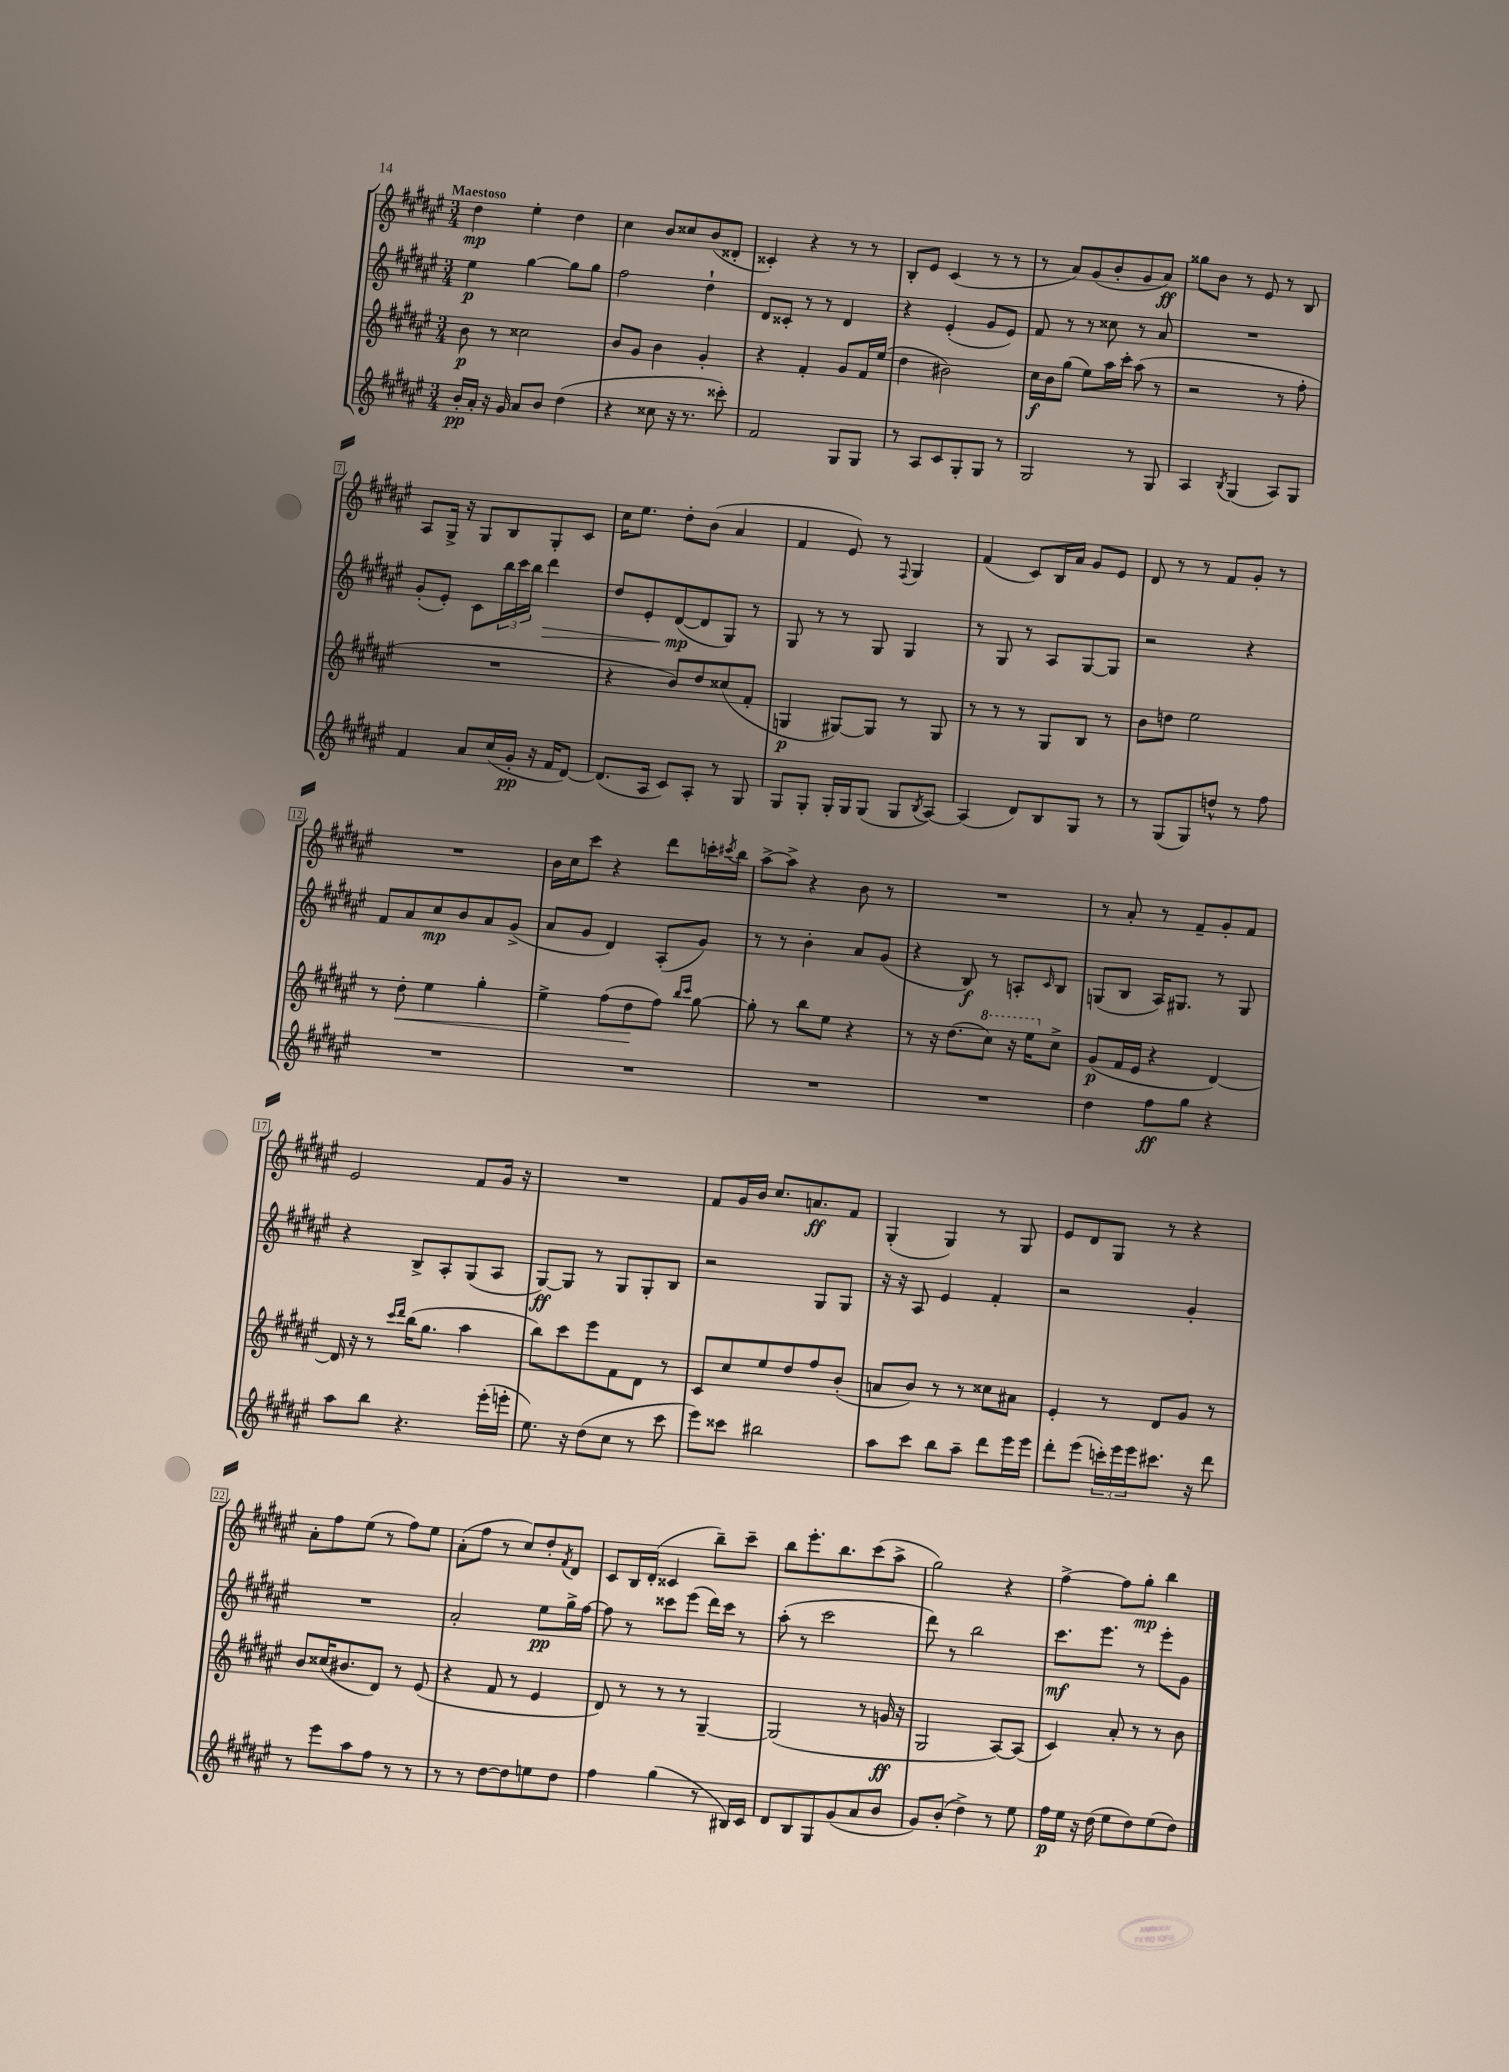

**kern	**kern	**kern	**kern
*staff4	*staff3	*staff2	*staff1
*clefG2	*clefG2	*clefG2	*clefG2
*k[f#c#g#d#a#e#]	*k[f#c#g#d#a#e#]	*k[f#c#g#d#a#e#]	*k[f#c#g#d#a#e#]
*M3/4	*M3/4	*M3/4	*M3/4
16b'/LL	8b\	4ee#\	4dd#\
16a#'/JJ	.	.	.
16r	8r	.	.
16g#/	.	.	.
8a#/L	2cc##\	[4gg#\	4ee#'\
8b/J	.	.	.
(4dd#\	.	8gg#\]L	4dd#\
.	.	8gg#\J	.
=	=	=	=
4r	8b/L	2ff#\	4cc#\
.	8g#/J	.	.
8cc##\	4b\	.	8b/L
16r	.	.	8cc##/
8.r	.	.	.
.	4g#'/	4dd#`\	(8b/
8ccc##'\)	.	.	8d##'/J
=	=	=	=
2f#/	4r	8d#/L	4c##'/)
.	.	8c##'/J	.
.	4f#'/	8r	4r
.	.	8r	.
8G#/L	8g#/L	4d#/	8r
8G#/J	16f#/L	.	8r
.	(16ee#/JJ	.	.
=	=	=	=
8r	4dd#\	4r	8B'/L
8A#/L	.	.	8e#/J
8c#/	2b#\)	(4e#'/	(4c#/
8G#'/	.	.	.
8G#/J	.	8g#/L	8r
8r	.	8e#/J)	8r
=	=	=	=
2G#/	16cc#\LL	8f#/	8r
.	16b\J	.	.
.	(8gg#\J	8r	8a#/L)
.	8ee#\L)	8r	(8g#/
.	16aa#\L	8cc##\	8b'/
.	16ccc#'\JJ	.	.
8r	(8aa#\	8r	8g#/
8G#/	8r	8a#/	8a#/J)
=	=	=	=
4A#/	2r	2.r	8gg##\L
.	.	.	8b\J
8qB/	.	.	.
(4G#/	.	.	8r
.	.	.	8e#/
8A#/L)	8r	.	8r
8G#/J	8ff#'\	.	8B/
=	=	=	=
4f#/	2.r	(8g#'/L	8A#/L
.	.	8e#'/J)	16G#^/Jk
.	.	.	16r
8a#/L	.	8c#\L	8G#/L
(16cc#/L	.	24bb\L	8B/
.	.	24ccc#\	.
16g#'/JJ	.	.	.
.	.	24bb\JJ	.
16r	.	4ddd#\	8G#'/
16f#/LK	.	.	.
[8d#/J)	.	.	8c#/J
=	=	=	=
(8.d#/]L	4r	8dd#/L	16cc#\LK
.	.	.	8.ee#\J
.	.	8e#'/	.
16A#/Jk	.	.	.
8c#/L)	8b/L)	([8d#/	8dd#'\L
8A#'/J	8dd#/	8d#/]	(8b\J
8r	(8cc##/	8G#/J)	4a#/
8G#/	8f#'/J	8r	.
=	=	=	=
8G#/L	4G/	8G#/	4f#/
8G#'/J	.	8r	.
16G#'/LL	[8G#/L)	8r	8e#/)
16G#/J	.	.	.
(8G#/J	8G#/]J	8G#/	8r
.	.	.	8qqF#/
8G#/L	8r	4G#/	4G#/
8qB/	.	.	.
[8A#/J)	8G#/	.	.
=	=	=	=
(4A#/]	8r	8r	(4f#/
.	8r	8G#/	.
8d#/L)	8r	8r	8c#/L)
8B/	8G#/L	8A#/L	16B/L
.	.	.	16a#/JJ
8G#/J	8B/J	[8G#/	8g#/L
8r	8r	8G#/]J	8e#/J
=	=	=	=
8r	8b\L	2r	8d#/
(8G#/L	8dd\J	.	8r
8G#/)	2ee#\	.	8r
8dd^^/J	.	.	8f#/L
8r	.	4r	8g#'/J
8ff#\	.	.	8r
=	=	=	=
2.r	8r	8f#/L	2.r
.	8dd#'\	8a#/	.
.	4ee#\	8cc#/	.
.	.	8b/	.
.	4gg#'\	8a#/	.
.	.	(8g#^/J	.
=	=	=	=
2.r	4ee#^\	8a#/L	16b\LL
.	.	.	16cc#\J
.	.	8g#/J	8ccc#\J
.	(8ff#\L	4d#/)	4r
.	8dd#\	.	.
.	8ff#\J)	(8A#'/L	8ddd#\L
.	16qqbb/LL	.	.
.	16qqccc#/JJ	.	.
.	[8gg#\	8g#/J)	16ccc'\L
.	.	.	8qccc#/
.	.	.	16bb\JJ
=	=	=	=
2.r	8gg#'\]	8r	[8aa#^\L
.	8r	8r	8aa#^\]J
.	8bb\L	4b'\	4r
.	8ee#\J	.	.
.	4r	8a#/L	8b\
.	.	(8g#/J	8r
=	=	=	=
2.r	8r	4r	2.r
.	16r	.	.
.	(8.dd#\L	.	.
.	.	8B/)	.
.	8ccc#\J)	8r	.
.	16r	8A'/L	.
.	16eee#\LK	.	.
.	.	16qqc#/	.
.	8cc#^\J	8B/J	.
=	=	=	=
4dd#\	(8g#/L	(8G/L	8r
.	16f#/L	8B/J	8a#'/
.	16e#/JJ	.	.
8ff#\L	4r	16A#/LK)	8r
.	.	8.G#/J	.
8gg#\J	.	.	8f#~/L
4r	[4d#/)	8r	8g#'/
.	.	8G#/	8f#/J
=	=	=	=
8aa#\L	16d#/]	4r	2e#/
.	16r	.	.
8bb\J	8r	.	.
.	16qqccc#/LL	.	.
.	16qqddd#/JJ	.	.
4.r	(16bb\LK	8B^/L	.
.	8.gg#\J	.	.
.	.	8A#'/	.
.	4aa#\	(8G#/	8f#/L
(16eee#'\LL	.	8A#/J	16g#/Jk
16eee'\JJ	.	.	16r
=	=	=	=
8.ee#\)	8bb\L)	[8G#/L)	2.r
.	8ccc#\	8G#/]J	.
16r	.	.	.
(8dd#\L	8eee#\	8r	.
8cc#\J	8f#\	8G#/L	.
8r	8d#\J	8G#'/	.
8ccc#\	8r	8B/J	.
=	=	=	=
8eee#\L)	8c#/L	2r	8f#/L
8ccc##\J	8cc#/	.	16g#/L
.	.	.	16b/JJ
2bb#\	8ee#/	.	8.cc#/L
.	8dd#/	.	.
.	.	.	8.a/
.	8ff#/	8G#/L	.
.	(8b'/J	8G#/J	8f#/J
=	=	=	=
8aa#\L	8a/L	16r	(4G#'/
.	.	16r	.
8ccc#\J	8b/J)	8A#/	.
8bb\L	8r	4e#/	4G#/)
8aa#~\J	8r	.	.
8ddd#\L	8cc##\L	4f#'/	8r
16eee#\L	8a#\J	.	8G#/
16eee#\JJ	.	.	.
=	=	=	=
8ddd#'\L	4e#'/	2r	8e#/L
(8eee#\J	.	.	8d#/
24ccc'\LL)	8r	.	8G#/J
24eee#\	.	.	.
24eee#\J	.	.	.
8.ccc#\J	8d#/L	.	8r
.	8g#/J	4g#'/	4r
16r	.	.	.
8ddd#\	8r	.	.
=	=	=	=
8r	8b/L	2.r	8a#'\L
8eee#\L	(16cc##/K	.	8ff#\
.	8.b#/	.	.
8aa#\	.	.	(8ee#\J
8ff#\J	8d#/J)	.	8r
8r	8r	.	8ff#\L)
8r	(8e#/	.	8ee#\J
=	=	=	=
8r	4r	2a#'/	(8a#'\L
8r	.	.	8ff#\J
[8dd#\L	8f#/	.	8r
8dd#\]	8r	.	8cc#/L)
8ee\	4e#/	8ee#\L	8dd#'/
.	.	.	8qf#/
8dd#\J	.	16gg#^\L	8d#/J
.	.	[16ff#\JJ	.
=	=	=	=
4ff#\	8d#/)	8ff#\]	8c#/L
.	8r	8r	16B/L
.	.	.	(16d#'/JJ
(4gg#\	8r	8ccc##\L	4c##/
.	8r	(8eee#\J	.
8r	[4G#~/	16ddd#\LL)	8bb~\L)
.	.	16ccc##\JJ	.
16B#/LL)	.	8r	8ccc#~\J
16c#/JJ	.	.	.
=	=	=	=
8d#/L	(2G#/]	(8aa#'\	8bb\L
8B/	.	8r	8.eee#'\
8G#/	.	2ccc#\	.
.	.	.	8.bb\
(8g#/	.	.	.
8a#/	8r	.	(8ccc#\
8b/J	16g/	.	8aa#^\J
.	16r	.	.
=	=	=	=
8g#/L)	2G#/	8ddd#\)	2gg#\)
(8b'/J	.	8r	.
4dd#^\)	.	2bb\	.
8r	[8A#/L)	.	4r
8ee#\	(8A#/]J	.	.
=	=	=	=
16ff#\LL	4c#/)	8.ccc#\L	[4ff#^\
16ee#\JJ	.	.	.
16r	.	.	.
(16dd#\	.	8.eee#\J	.
8ee#\L	8a#'/	.	8ff#\]L
8dd#\)	8r	8r	8gg#'\J
(8ee#\	8r	8eee#'\L	4bb\
8dd#\J)	8b\	8g#\J	.
==	==	==	==
*-	*-	*-	*-
